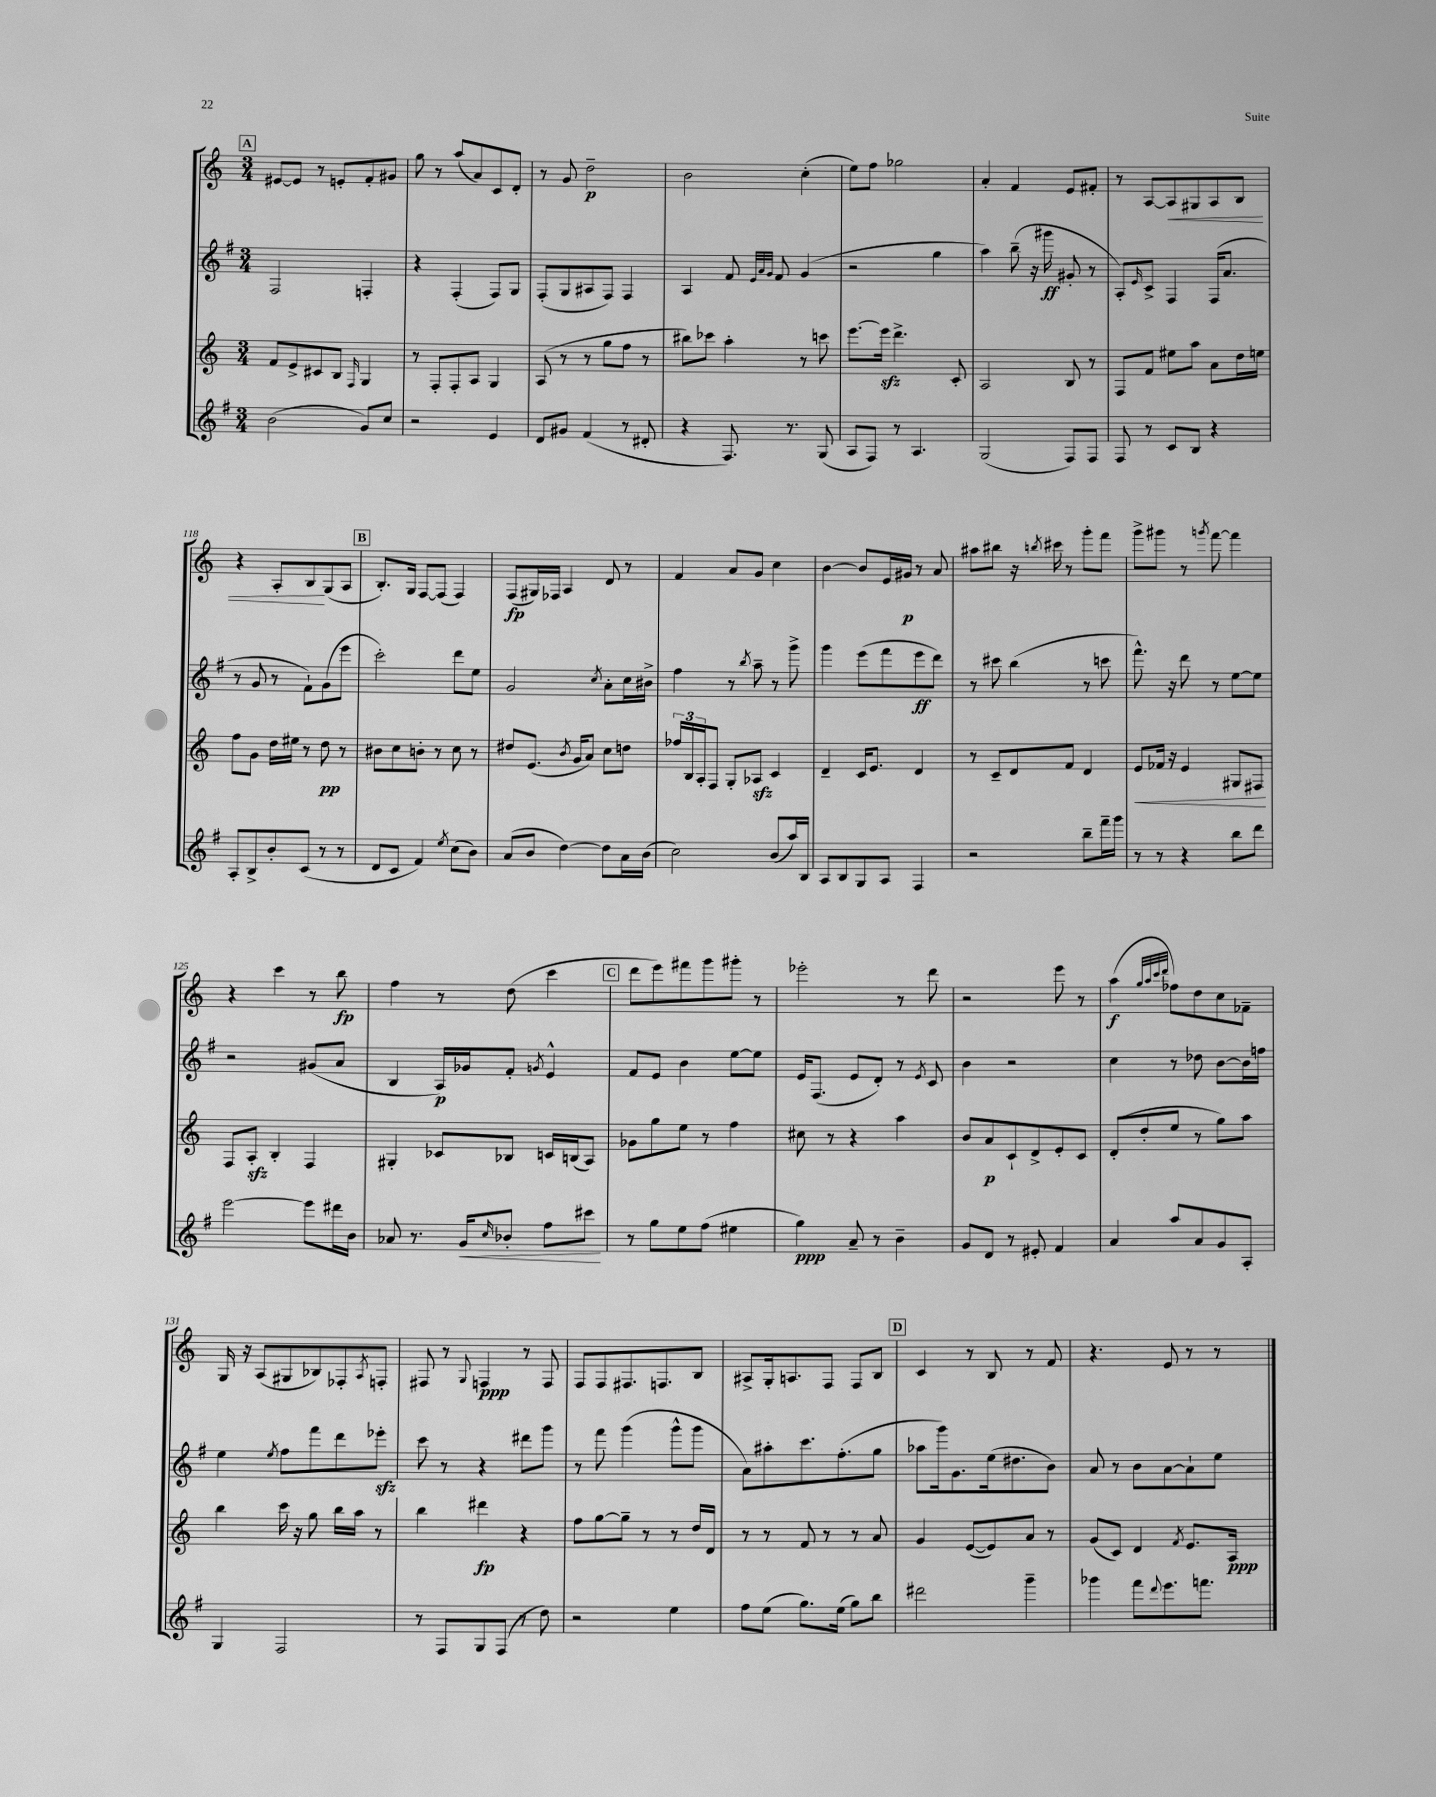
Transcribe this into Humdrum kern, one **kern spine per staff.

**kern	**kern	**kern	**kern
*staff4	*staff3	*staff2	*staff1
*clefG2	*clefG2	*clefG2	*clefG2
*k[f#]	*k[]	*k[f#]	*k[]
*M3/4	*M3/4	*M3/4	*M3/4
(2b\	8f/L	2F#/	[8e#/L
.	8e^/	.	8e#/]J
.	8c#/	.	8r
.	8B/J	.	8e'/L
.	16qqF/	.	.
8g/L)	4G/	4F'/	8f'/
8cc/J	.	.	8g#/J
=	=	=	=
2r	8r	4r	8gg\
.	8F'/L	.	8r
.	8F'/	(4F#'/	(8aa/L
.	8A/J	.	8a/)
4e/	4G/	8F#/L)	8c/
.	.	8G/J	8d'/J
=	=	=	=
8d/L	(8A/	(8F#'/L	8r
8g#/J	8r	8G/	8g/
(4f#/	8r	8A#/	2dd~\
.	8gg\L	8F#/J)	.
8r	8ff\J	4F#/	.
8d#'/	8r	.	.
=	=	=	=
4r	8bb#\L)	4A/	2b\
.	8ccc-\J	.	.
8.F#/)	4aa'\	8f#/	.
.	.	32qqe/LLL	.
.	.	32qqa/	.
.	.	32qqg/JJJ	.
.	.	8f#/	.
8.r	.	.	.
.	8r	(4g/	(4cc'\
(8G/	8ccc\	.	.
=	=	=	=
8A/L	[8.eee\L	2r	8ee\L)
8F#/J)	.	.	8ff\J
.	16eee\]Jk	.	.
8r	4.ddd^\	.	2gg-\
4.A/	.	.	.
.	.	4gg\	.
.	8c'/	.	.
=	=	=	=
(2G/	2A/	4aa\)	4a'/
.	.	(8bb~\	4f/
.	.	16r	.
.	.	16ggg#\	.
8F#/L)	8B/	8g#'/	8e/L
8F#/J	8r	8r	8f#'/J
=	=	=	=
8F#/	8F/L	8A'/L)	8r
.	.	16qqe/	.
8r	8f/J	8c^/J	[8A/L
8c/L	8ee#\L	4F#/	8A/]
8B/J	8aa\J	.	8G#/
4r	8a\L	(16F#/LK	8A/
.	.	8.a/J	.
.	16dd\L	.	8B/J
.	16ee\JJ	.	.
=	=	=	=
8A'/L	8ff\L	8r	4r
8B^/	8g\J	8g/	.
8b'/	16dd\LL	8r	8A'/L
.	16ee#\JJ	.	.
(8c/J	8r	8f#`\L)	8B/
8r	8dd\	(8g\	(8G/
8r	8r	8eee\J	8A/J
=	=	=	=
8d/L	8b#\L	2ccc'\)	8.B'/L)
8c/J	8cc\	.	.
.	.	.	16G/Jk
4f#/)	8b'\J	.	[8F/L
.	8r	.	(8F/]J
8qee/	.	.	.
(8cc\L	8cc\	8ddd\L	4F/)
8b\J)	8r	8ee\J	.
=	=	=	=
(8a/L	8dd#/L	2g/	(8F/L
8b/J	(8.e/J	.	16G#/L)
.	.	.	16F-/JJ
[4dd\)	.	.	4A/
.	8qb/	.	.
.	16g/LK	.	.
.	8a/J)	.	.
.	.	8qcc/	.
8dd\]L	8cc\L	8a'\L	8d/
16a\L	8dd\J	16cc\L	8r
(16b\JJ	.	16b#^\JJ	.
=	=	=	=
2cc\)	24ff-/LL	4ff#\	4f/
.	24B/	.	.
.	24A'/J	.	.
.	8F/J	.	.
.	8G'/L	8r	8a/L
.	.	8qbb/	.
.	8A-/J	8aa~\	8g/J
(8b/L	4c/	8r	4cc\
16aa/L)	.	8ggg^\	.
16B/JJ	.	.	.
=	=	=	=
8A/L	4d~/	4ggg\	[4b\
8B/	.	.	.
8G/	16c/LK	(8eee\L	8b/]L
.	8.e/J	.	.
8A/J	.	8fff#\	16e/L
.	.	.	16g#/JJ
4F#/	4d/	8eee\	8r
.	.	8ddd\J)	8a/
=	=	=	=
2r	8r	8r	8aa#\L
.	8c~/L	8ccc#\	8bb#\J
.	8d/	(4bb\	16r
.	.	.	8qbb/
.	.	.	16ccc#\
.	8f/J	.	8r
8bb~\L	4d/	8r	8ggg'\L
16fff#~\L	.	8ccc\	8fff\J
16ggg\JJ	.	.	.
=	=	=	=
8r	8e/L	8.fff#^^\)	8ggg^\L
8r	16f-/Jk	.	8ggg#\J
.	16r	16r	.
4r	4e/	8ddd\	8r
.	.	.	8qggg/
.	.	8r	[8fff\
8bb\L	8G#/L	[8ee\L	4fff\]
8ddd\J	8F#/J	8ee\]J	.
=	=	=	=
[2eee\	8F/L	2r	4r
.	8A'/J	.	.
.	4B'/	.	4ccc\
8eee\]L	4F/	(8g#/L	8r
16ddd#\L	.	8a/J	8bb\
16b\JJ	.	.	.
=	=	=	=
8a-/	4G#'/	4B/	4ff\
8.r	.	.	.
.	8c-/L	16A/LL)	8r
16g/LK	.	16g-/J	.
16qqcc/	.	.	.
8b-'/J	8B-/J	8f#'/J	(8dd\
.	.	8qg/	.
8ff#\L	16c/LL	4e^^/	4ccc\
.	(16B/J	.	.
8ccc#\J	8A/J)	.	.
=	=	=	=
8r	8g-\L	8f#/L	8ddd\L
8gg\L	8gg\	8e/J	8eee\)
8ee\	8ee\J	4b\	8fff#\
(8ff#\J	8r	.	8ggg\
4ee#\	4ff\	[8ee\L	8ggg#'\J
.	.	8ee\]J	8r
=	=	=	=
4gg\)	8cc#\	16e/LK	2eee-'\
.	.	(8.F#/J	.
.	8r	.	.
8a~/	4r	8e/L	.
8r	.	8d'/J)	.
4b~\	4aa\	8r	8r
.	.	8qe/	.
.	.	8c/	8ddd\
=	=	=	=
8g/L	8b/L	4b\	2r
8d/J	8a/	.	.
8r	8c`/	2r	.
8e#'/	8d^/	.	.
4f#/	8e'/	.	8eee\
.	8c/J	.	8r
=	=	=	=
4a/	(8d'/L	4cc\	(4aa\
.	8dd'/	.	.
.	.	.	32qqgg/LLL
.	.	.	32qqaa/
.	.	.	32qqccc/
.	.	.	32qqddd/JJJ
8aa/L	8ee/J	8r	8ff-\L)
8a/	8r	8dd-\	8dd\
8g/	8gg\L)	[8b\L	8cc\
8A'/J	8aa\J	16b\]L	8f-~\J
.	.	16ff\JJ	.
=	=	=	=
4G/	4bb\	4ee\	16G/
.	.	.	16r
.	.	.	(8A/L
.	.	8qee/	.
2F#/	16ccc\	8ff#\L	8G#/
.	16r	.	.
.	8gg\	8fff#\	8B-/)
.	16bb\LL	8ddd\	8F-'/
.	16aa\JJ	.	.
.	.	.	8qA/
.	8r	8eee-'\J	8F'/J
=	=	=	=
8r	4bb\	8ccc\	8F#/
8F#/L	.	8r	8r
.	.	.	8qqG/
8G/	4ddd#\	4r	4F/
(8F#/J	.	.	.
8r	4r	8ddd#\L	8r
8dd\)	.	8ggg\J	8F/
=	=	=	=
2r	8ff\L	8r	8F/L
.	[8gg\	8fff#\	8F/
.	8gg~\]J	(4ggg\	8.F#/
.	8r	.	.
.	.	.	8.F/
4ee\	8r	8ggg^^\L	.
.	16dd/LL	8ggg\J	8B/J
.	16d/JJ	.	.
=	=	=	=
8ff#\L	8r	8a\L)	8A#^/L
(8ee\J	8r	8aa#'\	16G'/k
.	.	.	8.A/
8.gg\L)	8f/	8.ccc\	.
.	8r	.	8F/J
(16ee\Jk	.	(8.ff#'\	.
8gg\L)	8r	.	8F/L
8bb\J	8a/	8gg\J	8B/J
=	=	=	=
2ddd#\	4g/	8aa-\L	4c/
.	.	16ggg\k)	.
.	.	8.g\	.
.	([8e/L	.	8r
.	8e/])	(16ee\k	8B/
.	.	8.dd#\	.
4ggg~\	8a/J	.	8r
.	8r	8b\J)	8f/
=	=	=	=
4ggg-\	(8g/L	8a/	4.r
.	8c/J)	8r	.
8fff#\L	4d/	8b\L	.
8qqddd/	.	.	.
8.eee\	.	[8a\	8e/
.	8qf/	.	.
.	8.e/L	8a`\]	8r
8.fff\J	.	.	.
.	.	8ee\J	8r
.	16A/Jk	.	.
==	==	==	==
*-	*-	*-	*-
